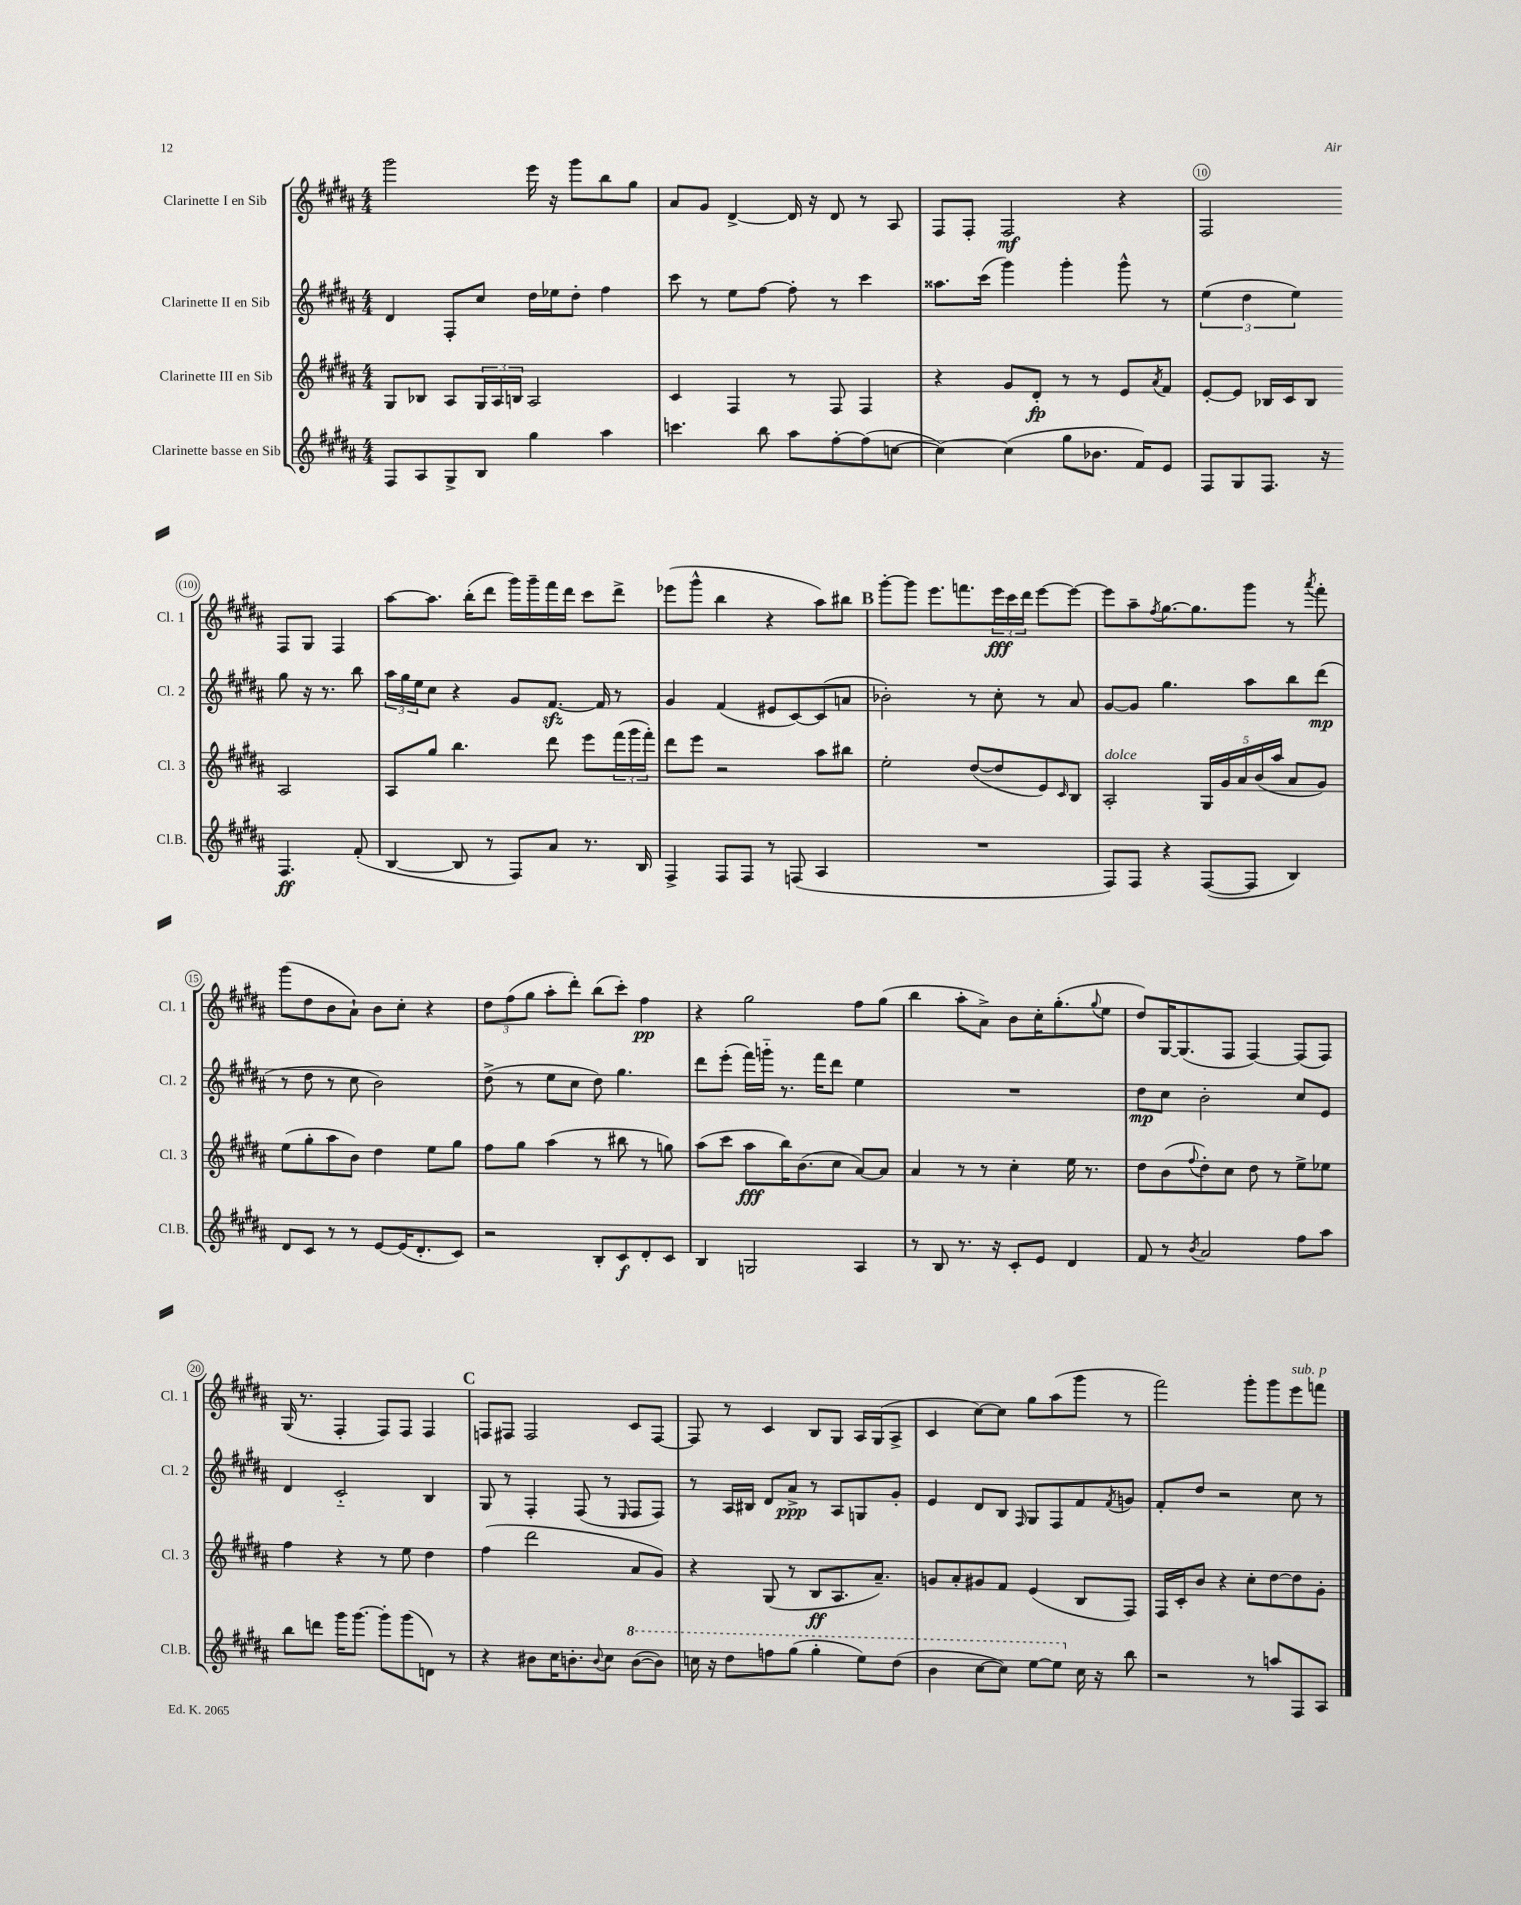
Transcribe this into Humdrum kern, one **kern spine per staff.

**kern	**dynam	**kern	**dynam	**kern	**dynam	**kern	**dynam
*part4	*part4	*part3	*part3	*part2	*part2	*part1	*part1
*staff4	*staff4	*staff3	*staff3	*staff2	*staff2	*staff1	*staff1
*I"Clarinette basse en Sib	*	*I"Clarinette III en Sib	*	*I"Clarinette II en Sib	*	*I"Clarinette I en Sib	*
*I'Cl.B.	*	*I'Cl. 3	*	*I'Cl. 2	*	*I'Cl. 1	*
*clefG2	*	*clefG2	*	*clefG2	*	*clefG2	*
*k[f#c#g#d#a#]	*	*k[f#c#g#d#a#]	*	*k[f#c#g#d#a#]	*	*k[f#c#g#d#a#]	*
*M4/4	*	*M4/4	*	*M4/4	*	*M4/4	*
=7	=7	=7	=7	=7	=7	=7	=7
8F#/L	.	8G#/L	.	4d#/	.	2ggg#\	.
8A#/	.	8B-X/J	.	.	.	.	.
8G#^/	.	8A#/L	.	8F#'/L	.	.	.
8B/J	.	24G#/L	.	8cc#/J	.	.	.
.	.	24A#/	.	.	.	.	.
.	.	24Bn/JJ	.	.	.	.	.
4gg#\	.	2A#/	.	16dd#\LL	.	16eee\	.
.	.	.	.	16ee-X\J	.	16r	.
.	.	.	.	8dd#'\J	.	8ggg#\L	.
4aa#\	.	.	.	4ff#\	.	8bb\	.
.	.	.	.	.	.	8gg#\J	.
=8	=8	=8	=8	=8	=8	=8	=8
4.cccn\	.	4c#/	.	8ccc#\	.	8a#/L	.
.	.	.	.	8r	.	8g#/J	.
.	.	4F#/	.	8ee\L	.	[4d#^/	.
8bb\	.	.	.	[8ff#\J	.	.	.
8aa#\L	.	8r	.	8ff#'\]	.	16d#/]	.
.	.	.	.	.	.	16r	.
[8ff#'\	.	8F#/	.	8r	.	8d#/	.
(8ff#\]	.	4F#/	.	4ccc#\	.	8r	.
[8ccn\J	.	.	.	.	.	8A#/	.
=9	=9	=9	=9	=9	=9	=9	=9
4cc\_)	.	4r	.	8.aa##X\L	.	8F#/L	.
.	.	.	.	.	.	8F#'/J	.
.	.	.	.	(16ccc#\Jk	.	.	.
(4cc\]	.	8g#/L	.	4ggg#\)	.	2F#/	mf
.	.	8d#'/J	fp	.	.	.	.
8gg#\L	.	8r	.	4ggg#'\	.	.	.
8.b-X\J	.	8r	.	.	.	.	.
.	.	8e/L	.	8ggg#^^\	.	4r	.
16f#/KL)	.	.	.	.	.	.	.
.	.	8qa#/	.	.	.	.	.
8e/J	.	8f#/J	.	8r	.	.	.
=10	=10	=10	=10	=10	=10	=10	=10
8F#/L	.	[8e'/L	.	(6ee\	.	2F#/	.
8G#/	.	8e/J]	.	.	.	.	.
.	.	.	.	6dd#\	.	.	.
8.F#/J	.	16B-X/LL	.	.	.	.	.
.	.	16c#/J	.	.	.	.	.
.	.	.	.	6ee\)	.	.	.
.	.	8B-/J	.	.	.	.	.
16r	.	.	.	.	.	.	.
4.F#/	ff	2A#/	.	8gg#\	.	8F#/L	.
.	.	.	.	16r	.	8G#/J	.
.	.	.	.	8.r	.	.	.
.	.	.	.	.	.	4F#/	.
(8f#'/	.	.	.	8bb\	.	.	.
!!LO:LB:g=z
=11	=11	=11	=11	=11	=11	=11	=11
[4B/	.	8A#/L	.	24aa#\LL	.	[8aa#\L	.
.	.	.	.	24gg#\	.	.	.
.	.	.	.	24ee\J	.	.	.
.	.	8gg#/J	.	8cc#\J	.	8.aa#\J]	.
8B/]	.	4.bb\	.	4r	.	.	.
.	.	.	.	.	.	(16bb'\KL	.
8r	.	.	.	.	.	8ddd#\J	.
8F#/L)	.	.	.	8g#/L	.	16ggg#\LL)	.
.	.	.	.	.	.	16ggg#~\	.
8a#/J	.	8ddd#\	.	[8.f#zz/J	.	16fff#\	.
.	.	.	.	.	.	16ddd#\JJ	.
8.r	.	8eee\L	.	.	.	8ccc#\L	.
.	.	.	.	16f#/]	.	.	.
.	.	(24fff#\L	.	8r	.	8ddd#^\J	.
.	.	24ggg#\	.	.	.	.	.
16B/	.	.	.	.	.	.	.
.	.	24fff#'\JJ)	.	.	.	.	.
=12	=12	=12	=12	=12	=12	=12	=12
4F#^/	.	8ddd#\L	.	4g#/	.	(8eee-X\L	.
.	.	8eee\J	.	.	.	8ggg#^^\J	.
8F#/L	.	2r	.	(4f#/	.	4bb\	.
8F#/J	.	.	.	.	.	.	.
8r	.	.	.	8e#X/L	.	4r	.
(8Fn/	.	.	.	[8c#/)	.	.	.
4A#/	.	8aa#\L	.	(8c#/]	.	8aa#\L)	.
.	.	8bb#X\J	.	8an/J	.	8bb#X\J	.
!!LO:REH:place=s1:t=B
=13	=13	=13	=13	=13	=13	=13	=13
1r	.	2ee'\	.	2b-X'\)	.	[8ggg#'\L	.
.	.	.	.	.	.	8ggg#\J]	.
.	.	.	.	.	.	8.eee\L	.
.	.	.	.	.	.	8.fffn\	.
.	.	([8dd#/L	.	8r	.	.	.
.	.	8dd#/]	.	8cc#'\	.	24eee\L	fff
.	.	.	.	.	.	24ccc#\	.
.	.	.	.	.	.	24ddd#\JJ	.
.	.	8e/)	.	8r	.	[8eee\L	.
.	.	16qqc#/	.	.	.	.	.
.	.	8B/J	.	8a#/	.	8eee\J_	.
=14	=14	=14	=14	=14	=14	=14	=14
!	!	!LO:TX:a:i:t=dolce	!	!	!	!	!
8F#/L)	.	2A#'/	.	[8g#/L	.	8eee\L]	.
8F#/J	.	.	.	8g#/J]	.	8aa#~\	.
.	.	.	.	.	.	8qff#/	.
4r	.	.	.	4.gg#\	.	[8.gg#\	.
.	.	.	.	.	.	8.gg#\]	.
([8F#/L	.	20G#/LL	.	.	.	.	.
.	.	20g#/	.	.	.	.	.
.	.	20a#/	.	.	.	.	.
8F#/J]	.	.	.	8aa#\L	.	8ggg#\J	.
.	.	(20b/	.	.	.	.	.
.	.	20aa#/JJ	.	.	.	.	.
4B/)	.	8a#/L	.	8bb\	.	8r	.
.	.	.	.	.	.	8qaaa#/	.
.	.	8g#/J)	.	(8ddd#\J	mp	8fff#'\	.
!!LO:LB:g=z
=15	=15	=15	=15	=15	=15	=15	=15
8d#/L	.	(8ee\L	.	8r	.	(8ggg#\L	.
8c#/J	.	8gg#'\	.	8dd#\	.	8dd#\	.
8r	.	8aa#\	.	8r	.	8b\	.
8r	.	8b\J)	.	8cc#\	.	8a#`\J)	.
[8e/L	.	4dd#\	.	2b\)	.	8b\L	.
(16e/K]	.	.	.	.	.	8cc#'\J	.
8.d#'/	.	.	.	.	.	.	.
.	.	8ee\L	.	.	.	4r	.
8c#/J)	.	8gg#\J	.	.	.	.	.
=16	=16	=16	=16	=16	=16	=16	=16
2r	.	8ff#\L	.	(8dd#^\	.	12dd#\L	.
.	.	.	.	.	.	(12ff#\	.
.	.	8gg#\J	.	8r	.	.	.
.	.	.	.	.	.	12gg#\J	.
.	.	(4aa#\	.	8ee\L	.	8aa#'\L	.
.	.	.	.	8cc#\J	.	8ddd#'\J)	.
8B'/L	.	8r	.	8dd#\)	.	(8bb\L	.
8c#/	f	8bb#X\	.	4.gg#\	.	8ccc#'\J)	.
8d#'/	.	8r	.	.	.	4ff#\	pp
8c#/J	.	8ggn\)	.	.	.	.	.
=17	=17	=17	=17	=17	=17	=17	=17
4B/	.	(8aa#\L	.	8ddd#\L	.	4r	.
.	.	8ccc#\J	.	(8eee'\J	.	.	.
2Gn/	.	8aa#\L	fff	16fff#\LL)	.	2gg#\	.
.	.	.	.	16gggn\JJ	.	.	.
.	.	16bb\K)	.	8.r	.	.	.
.	.	(8.b\	.	.	.	.	.
.	.	.	.	16fff#\KL	.	.	.
.	.	8cc#\J	.	8ddd#\J	.	.	.
4A#/	.	[8a#/L)	.	4ee\	.	8ff#\L	.
.	.	8a#/J]	.	.	.	(8gg#\J	.
=18	=18	=18	=18	=18	=18	=18	=18
8r	.	4a#/	.	1r	.	4bb\	.
8B/	.	.	.	.	.	.	.
8.r	.	8r	.	.	.	8aa#'\L	.
.	.	8r	.	.	.	8a#^\J)	.
16r	.	.	.	.	.	.	.
8c#'/L	.	4cc#'\	.	.	.	8b\L	.
8e/J	.	.	.	.	.	16cc#'\K	.
.	.	.	.	.	.	(8.gg#'\	.
4d#/	.	16ee\	.	.	.	.	.
.	.	8.r	.	.	.	.	.
.	.	.	.	.	.	8qqgg#/	.
.	.	.	.	.	.	8ee\J	.
=19	=19	=19	=19	=19	=19	=19	=19
8f#/	.	8dd#\L	.	8dd#\L	mp	8dd#/L)	.
8r	.	(8b\	.	8cc#\J	.	[16G#/K	.
.	.	.	.	.	.	(8.G#/]	.
8qb/	.	8qqff#/	.	.	.	.	.
2a#/	.	8dd#'\)	.	2b'\	.	.	.
.	.	8cc#\J	.	.	.	8F#/J	.
.	.	8dd#\	.	.	.	[4F#/)	.
.	.	8r	.	.	.	.	.
8ff#\L	.	8ee^\L	.	8cc#/L	.	(8F#/L]	.
8aa#\J	.	8ee-X\J	.	8e/J	.	8F#/J)	.
!!LO:LB:g=z
=20	=20	=20	=20	=20	=20	=20	=20
8bb\L	.	4ff#\	.	4d#/	.	(16G#/	.
.	.	.	.	.	.	8.r	.
8dddn\J	.	.	.	.	.	.	.
16ggg#\KL	.	4r	.	2c#/	.	4F#'/	.
[8.ggg#\J	.	.	.	.	.	.	.
8ggg#'\L]	.	8r	.	.	.	8F#/L)	.
(8ggg#\	.	8ee\	.	.	.	8F#/J	.
8dn\J)	.	4dd#\	.	4B/	.	4F#/	.
8r	.	.	.	.	.	.	.
!!LO:REH:place=s1:t=C
=21	=21	=21	=21	=21	=21	=21	=21
4r	.	(4ff#\	.	8G#/	.	8Fn/L	.
.	.	.	.	8r	.	8F#X/J	.
8b#X\L	.	2ddd#\	.	4F#'/	.	2F#/	.
16cc#\K	.	.	.	.	.	.	.
8.bn'\	.	.	.	.	.	.	.
.	.	.	.	(8F#/	.	.	.
8qqb/	.	.	.	.	.	.	.
8cc#\J	.	.	.	8r	.	.	.
.	.	.	.	16qqE/	.	.	.
*8va	*	*	*	*	*	*	*
([8bb\L	.	8a#/L	.	8F#/L	.	8c#/L	.
8bb\J])	.	8g#/J)	.	8F#/J)	.	[8F#/J	.
=22	=22	=22	=22	=22	=22	=22	=22
16cccn\	.	4r	.	8r	.	8F#/]	.
16r	.	.	.	.	.	.	.
8ddd#\L	.	.	.	16A#/LL	.	8r	.
.	.	.	.	16B#X/JJ	.	.	.
8fffn\	.	(8G#/	.	8d#/L	.	4c#/	.
(8ggg#\J	.	8r	.	8a#^/J	ppp	.	.
4ggg#'\	.	8B/L	ff	8r	.	8B/L	.
.	.	8.A#/	.	8A#/L	.	8G#/J	.
8eee\L)	.	.	.	8Gn/	.	16A#/LL	.
.	.	8.a#~/J)	.	.	.	(16G#/J	.
(8ddd#\J	.	.	.	8g#'/J	.	8A#^/J	.
=23	=23	=23	=23	=23	=23	=23	=23
4bb\	.	8gn/L	.	4e/	.	4c#/	.
.	.	8a#'/	.	.	.	.	.
[8ccc#\L	.	8g#X/	.	8d#/L	.	[8cc#\L)	.
8ccc#\J])	.	8f#/J	.	8B/J	.	8cc#\J]	.
.	.	.	.	16qqF#/	.	.	.
[8eee\L	.	(4e/	.	8G#/L	.	8gg#\L	.
8eee\J]	.	.	.	8F#/	.	(8aa#\	.
*X8va	*	*	*	*	*	*	*
16cc#\	.	8B/L	.	8f#/	.	8ggg#\J	.
16r	.	.	.	.	.	.	.
.	.	.	.	8qf#/	.	.	.
8bb\	.	8F#/J)	.	8gn/J	.	8r	.
=24	=24	=24	=24	=24	=24	=24	=24
2r	.	16F#/LL	.	8f#'/L	.	2fff#\)	.
.	.	16c#'/J	.	.	.	.	.
.	.	8b/J	.	8dd#/J	.	.	.
.	.	4r	.	2r	.	.	.
8r	.	8cc#'\L	.	.	.	8ggg#'\L	.
8aan/L	.	[8dd#\	.	.	.	8ggg#\	.
!	!	!	!	!	!	!LO:TX:a:i:t=sub. p	!
8F#/	.	8dd#\]	.	8cc#\	.	8eee\	.
8A#/J	.	8g#'\J	.	8r	.	8fffn\J	.
==	==	==	==	==	==	==	==
*-	*-	*-	*-	*-	*-	*-	*-
